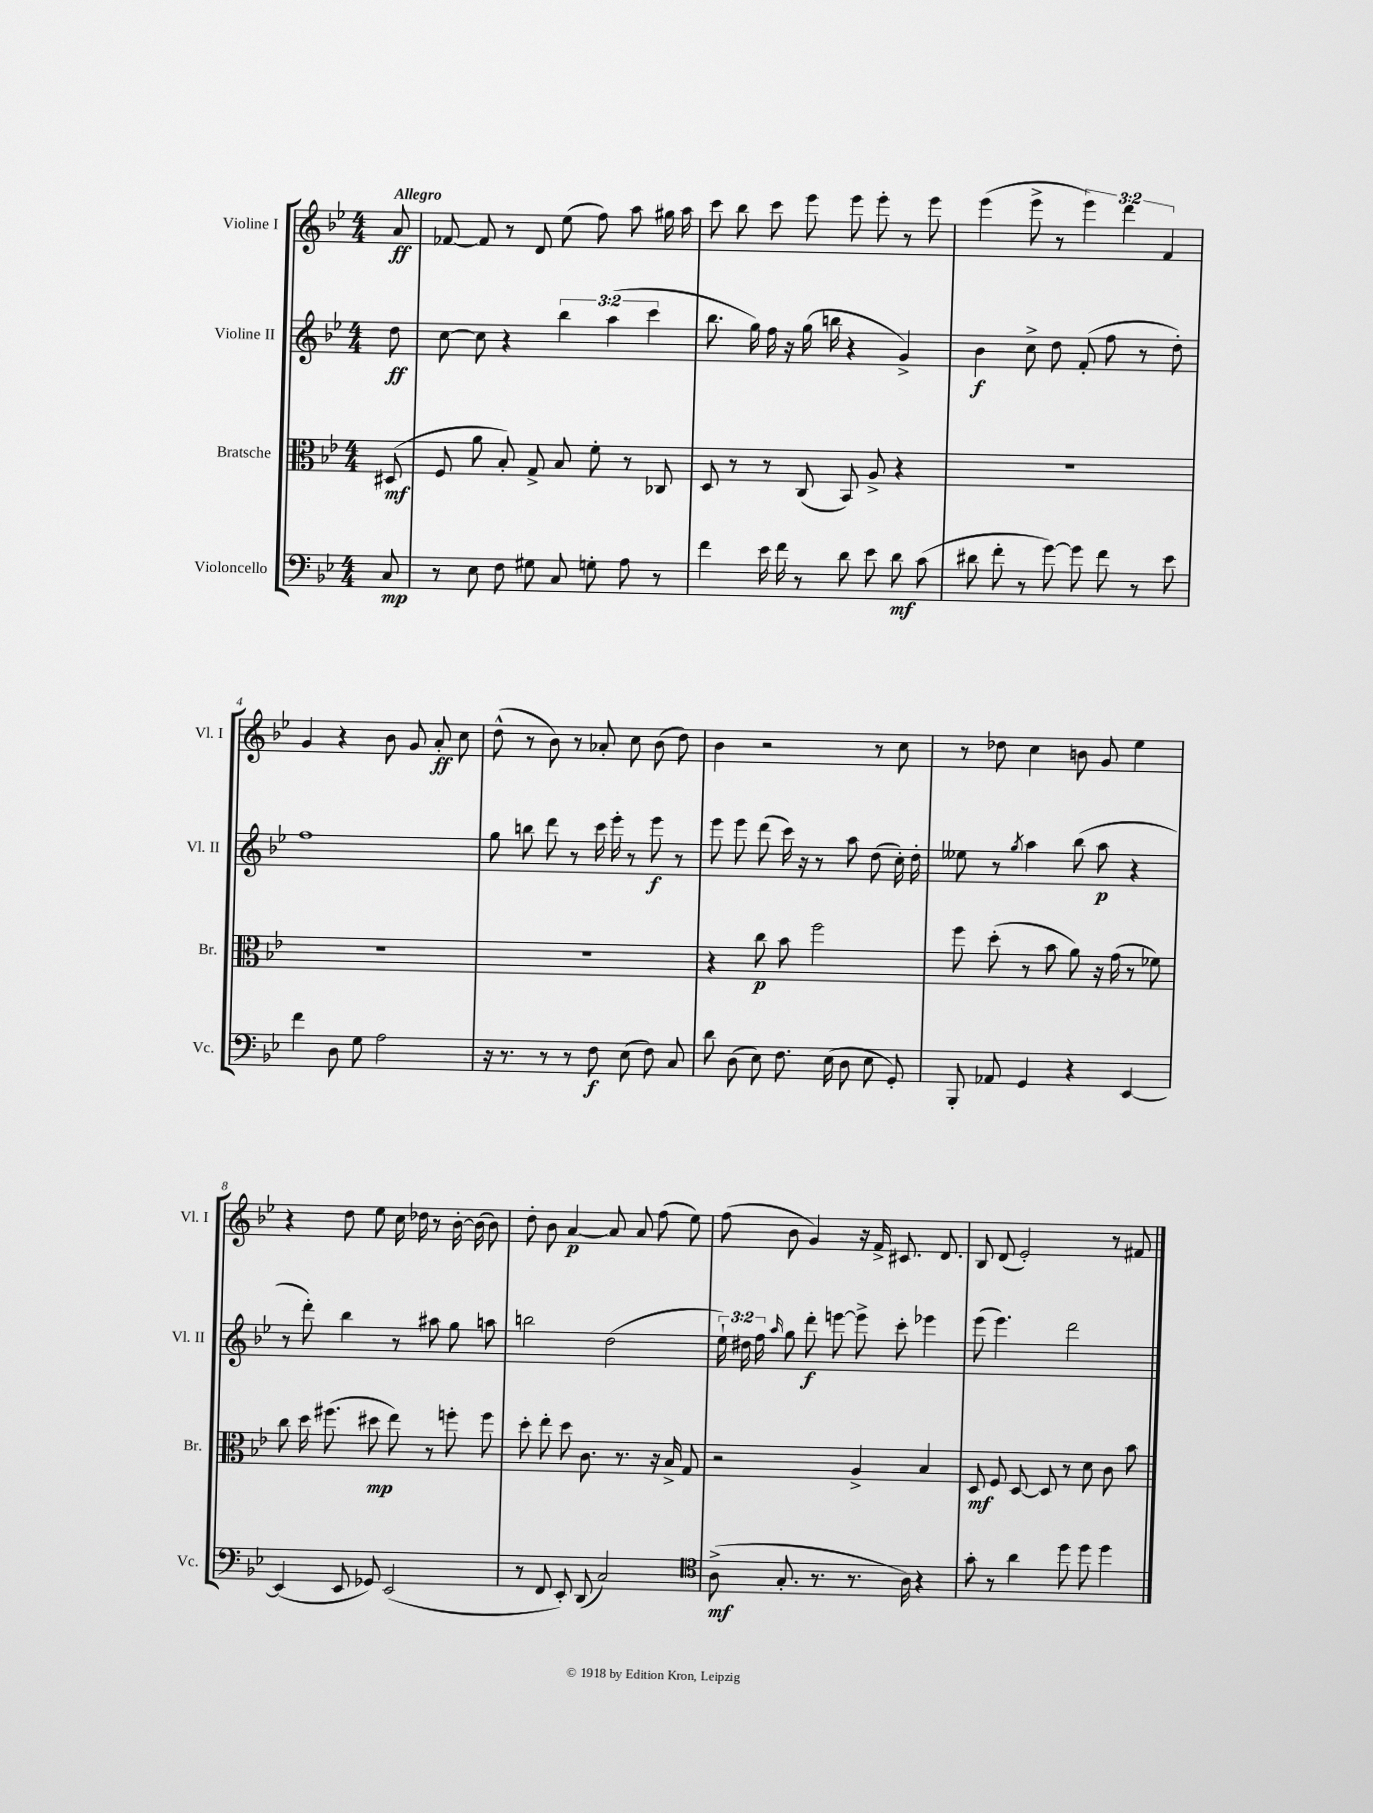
<<
\new StaffGroup <<
\new Staff = "s0" \with { instrumentName = "Violine I" shortInstrumentName = "Vl. I" } {
    \clef treble \key bes \major \numericTimeSignature \time 4/4 \override Staff.TupletNumber.text = #tuplet-number::calc-fraction-text \partial 8 \tempo "Allegro"
    \autoBeamOff a'8\ff |
    fes'8~ fes'8 r8 d'8 ees''8( f''8) a''8 gis''16 a''16 |
    c'''8 bes''8 c'''8 ees'''8 ees'''8 ees'''8-. r8 ees'''8 |
    ees'''4( ees'''8-> r8 \tuplet 3/2 { ees'''4) d'''4 f'4 } |
    g'4 r4 bes'8 g'8 a'8-.\ff c''8 |
    d''8-^( r8 bes'8) r8 aes'8-. c''8 bes'8( d''8) |
    bes'4 r2 r8 c''8 |
    r8 des''8 c''4 b'8 g'8 ees''4 |
    r4 d''8 ees''8 c''16 des''16 r8 bes'16~-. bes'16( bes'8) |
    d''8-. bes'8 a'4~\p a'8 a'8 f''8( ees''8) |
    f''8( bes'8 g'4) r16 f'16-> cis'8. d'8. |
    bes8 d'8( ees'2-.) r8 fis'8 \bar "|." |
}
\new Staff = "s1" \with { instrumentName = "Violine II" shortInstrumentName = "Vl. II" } {
    \clef treble \key bes \major \numericTimeSignature \time 4/4 \override Staff.TupletNumber.text = #tuplet-number::calc-fraction-text \partial 8
    \autoBeamOff d''8\ff |
    c''8~ c''8 r4 \tuplet 3/2 { bes''4 a''4( c'''4 } |
    bes''8. g''16) f''16 r16 g''16( b''16 r4 g'4->) |
    bes'4\f c''8-> d''8 f'8-.( f''8 r8 d''8-.) |
    f''1 |
    g''8 b''8 d'''8 r8 c'''16 ees'''16-. r8 ees'''8\f r8 |
    ees'''8 ees'''8 d'''8( c'''16) r16 r8 a''8 d''8( c''16-.) d''16-. |
    eeses''8 r8 \acciaccatura { g''8 } a''4 bes''8( a''8\p r4 |
    r8 d'''8-.) bes''4 r8 ais''8 g''8 a''8 |
    b''2 d''2( |
    \tuplet 3/2 { ees''16-!) dis''16 f''16 } \grace { a''16 } g''8 d'''8-.\f e'''8~ e'''8-> c'''8-. ees'''4 |
    ees'''8( ees'''4.) d'''2 \bar "|." |
}
\new Staff = "s2" \with { instrumentName = "Bratsche" shortInstrumentName = "Br." } {
    \clef alto \key bes \major \numericTimeSignature \time 4/4 \partial 8
    \autoBeamOff dis8\mf( |
    f8 a'8 bes8-.) g8-> bes8 f'8-. r8 ces8 |
    d8 r8 r8 c8( bes,8) a8-> r4 |
    R1 |
    R1 |
    R1 |
    r4 c''8\p bes'8 f''2 |
    f''8 d''8-.( r8 bes'8 a'8) r16 g'16( r8 fes'8) |
    c''8 d''16 fis''8.( dis''8\mp ees''8) r8 f''8-. f''8 |
    d''8-. ees''8-. d''8 c'8. r8. r16 bes16-> g8 |
    r2 a4-> bes4 |
    d8\mf f8 d8~ d8 r8 d'8 c'8 bes'8 \bar "|." |
}
\new Staff = "s3" \with { instrumentName = "Violoncello" shortInstrumentName = "Vc." } {
    \clef bass \key bes \major \numericTimeSignature \time 4/4 \partial 8
    \autoBeamOff c8\mp |
    r8 ees8 f8 gis8 c8 g8-. a8 r8 |
    f'4 ees'16 f'16 r8 d'8 ees'8 d'8\mf c'8( |
    dis'8 f'8-. r8 g'8~) g'8 f'8 r8 ees'8 |
    f'4 d8 g8 a2 |
    r16 r8. r8 r8 f8\f ees8( f8) c8 |
    d'8 d8( ees8) f8. ees16( d8 ees8 g,8-.) |
    bes,,8-. aes,8 g,4 r4 ees,4~ |
    ees,4( ees,8 ges,8) ees,2( |
    r8 f,8 ees,8-.) d,8( c2) |
    \clef tenor a8->\mf( g8.-. r8. r8. a16) r4 |
    g'8-. r8 a'4 d''8 d''8 d''4 \bar "|." |
}
>>
>>
